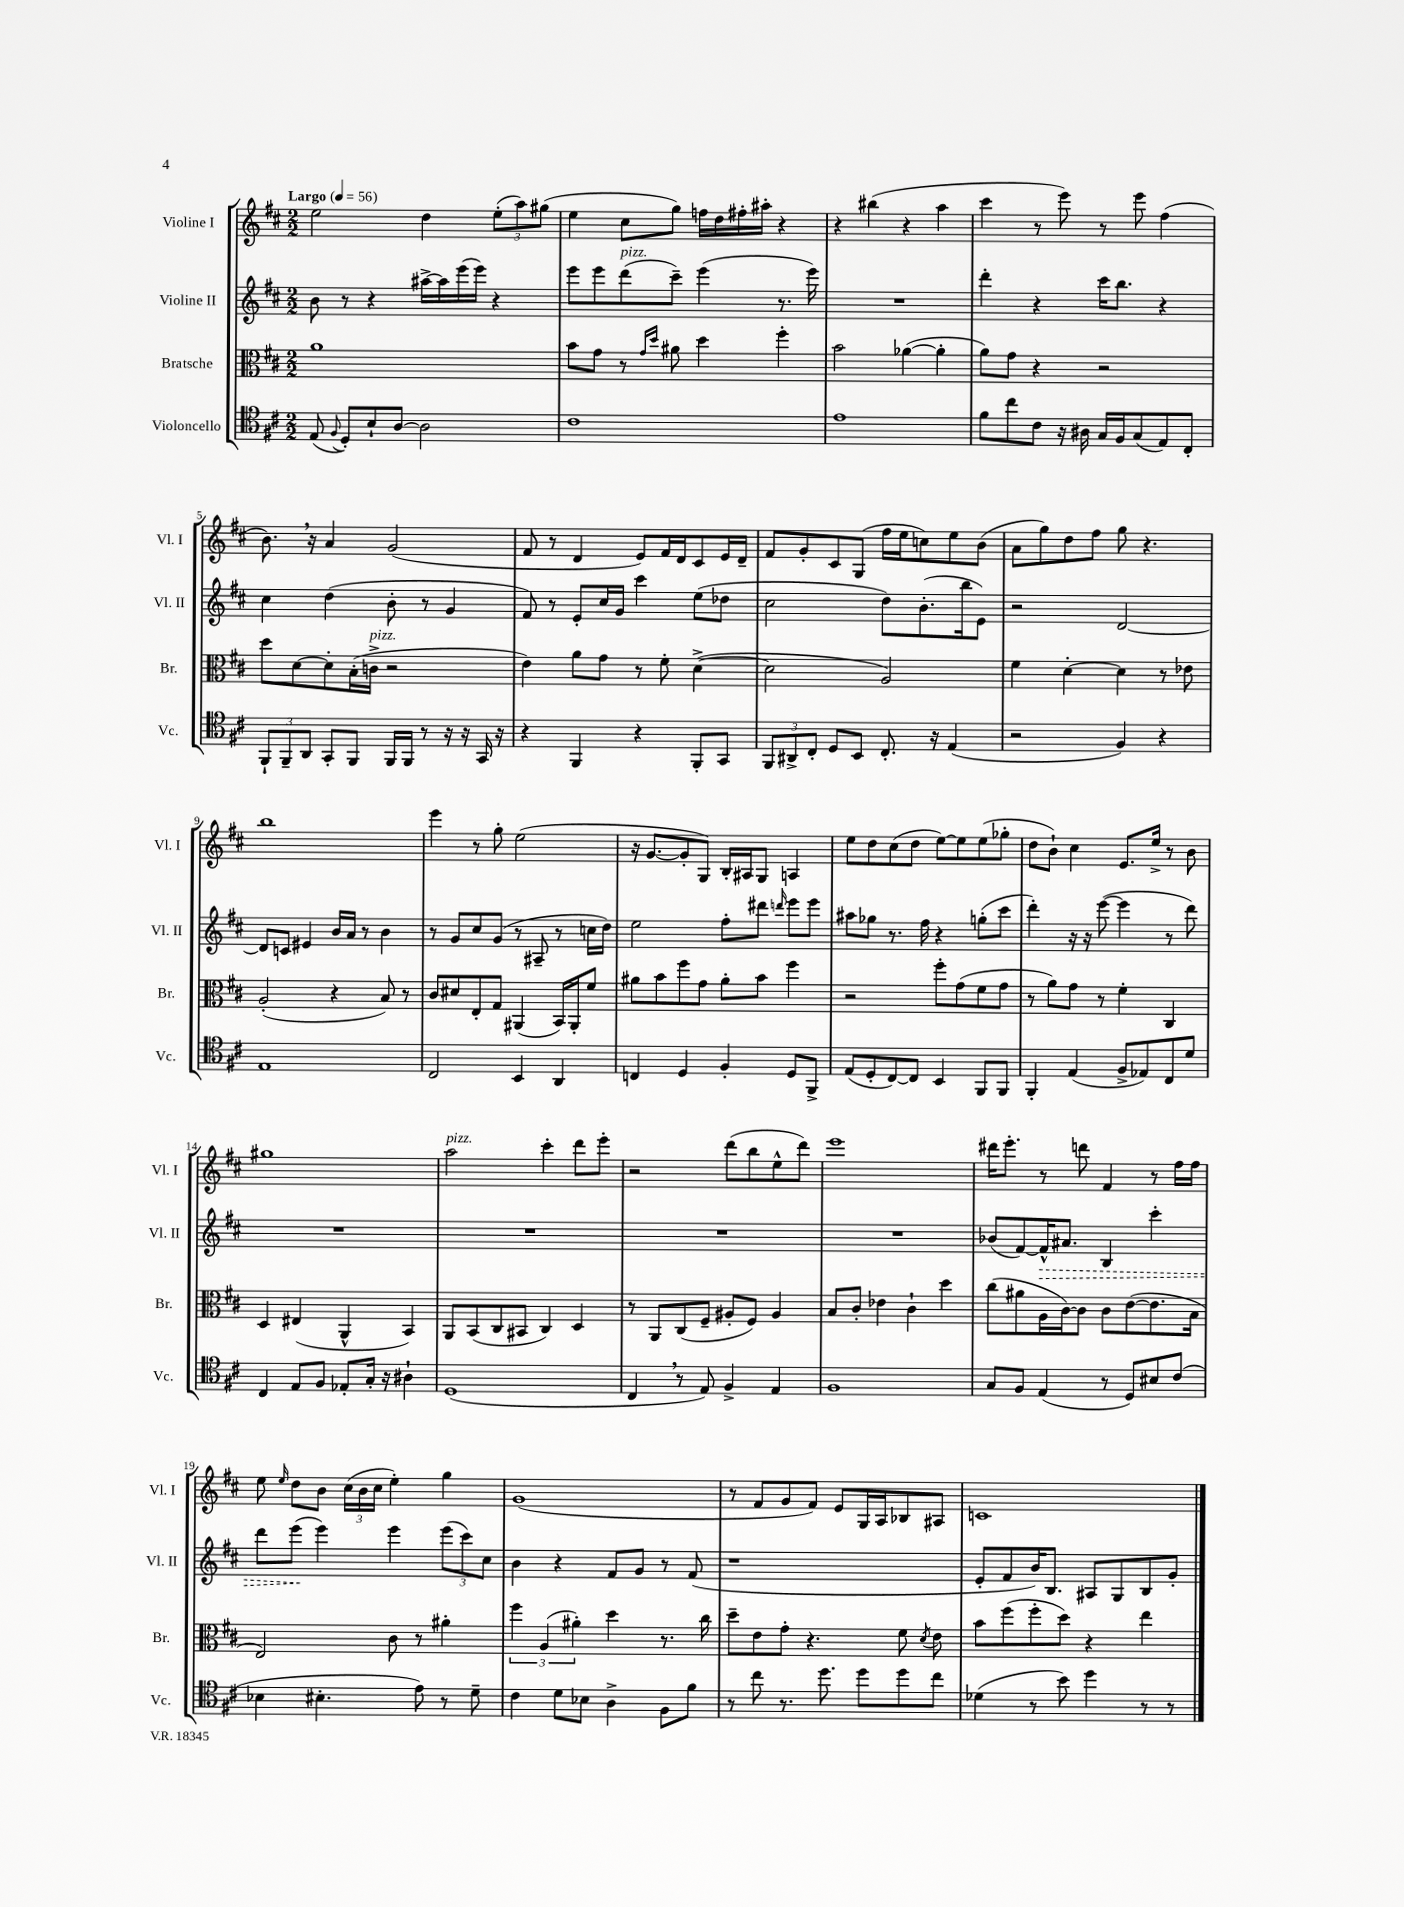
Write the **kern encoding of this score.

**kern	**kern	**kern	**kern
*staff4	*staff3	*staff2	*staff1
*clefC4	*clefC3	*clefG2	*clefG2
*k[f#c#]	*k[f#c#]	*k[f#c#]	*k[f#c#]
*M2/2	*M2/2	*M2/2	*M2/2
*MM56	*MM56	*MM56	*MM56
(8E	1a	8b	2ee
8qqF#	.	.	.
8D')	.	8r	.
8B`	.	4r	.
[8A	.	.	.
2A]	.	[16aa#^	4dd
.	.	16aa#]	.
.	.	(16eee	.
.	.	16eee)	.
.	.	4r	(12ee'
.	.	.	12aa)
.	.	.	(12gg#
=	=	=	=
1c#	8b	8eee	4ee
.	8g	8eee	.
.	8r	(8ddd	8cc#
.	16qqg	.	.
.	16qqdd	.	.
.	8a#	8ccc#~)	8gg)
.	4dd	(4eee	16ff
.	.	.	16dd
.	.	.	16ff#'
.	.	.	16aa#'
.	4ff#'	8.r	4r
.	.	16eee)	.
=	=	=	=
1e	2b	1r	4r
.	.	.	(4bb#
.	([4a-	.	4r
.	4a-']	.	4aa
=	=	=	=
8f#	8a)	4ddd'	4ccc#
8cc#	8g	.	.
8c#	4r	4r	8r
16r	.	.	8eee)
16A#	.	.	.
16G	2r	16ccc#	8r
16F#	.	8.bb	.
(8G	.	.	8eee
8E)	.	4r	(4ff#
8C#'	.	.	.
=	=	=	=
12FF#`	8dd	4cc#	8.b)
12FF#~	.	.	.
.	[8d	.	.
12AA	.	.	.
.	.	.	16r
8GG'	8d']	(4dd	4a
8FF#	(16B'	.	.
.	16c^	.	.
16FF#	2r	8b'	(2g
16FF#	.	.	.
8r	.	8r	.
16r	.	4g	.
16r	.	.	.
16GG	.	.	.
16r	.	.	.
=	=	=	=
4r	4e)	8f#)	8f#
.	.	8r	8r
4FF#	8a	8e'	4d
.	8g	16cc#	.
.	.	16g	.
4r	8r	4ccc#	8e)
.	8f#'	.	16f#
.	.	.	16d
8FF#'	([4d^	(8ee	8c#
8GG	.	8dd-	16e
.	.	.	16d~
=	=	=	=
12FF#	2d]	2cc#	8f#
12AA#^	.	.	.
.	.	.	8g'
12C#'	.	.	.
8D	.	.	8c#
8BB	.	.	(8G
8.C#'	2A)	8dd)	16ff#
.	.	.	16ee
.	.	(8.b'	8cc)
16r	.	.	.
(4E	.	.	8ee
.	.	16bb	.
.	.	8e)	(8b
=	=	=	=
2r	4f#	2r	8a
.	.	.	8gg)
.	[4d'	.	8dd
.	.	.	8ff#
4F#)	4d]	[2d	8gg
.	.	.	4.r
4r	8r	.	.
.	8e-	.	.
=	=	=	=
1E	(2A'	8d]	1bb
.	.	8c	.
.	.	4e#	.
.	4r	16b	.
.	.	16a	.
.	.	8r	.
.	8B)	4b	.
.	8r	.	.
=	=	=	=
2C#	8c#	8r	4eee
.	8d#	8g	.
.	8E'	8cc#	8r
.	8G	(8g	8gg'
4BB	(4AA#	8r	(2ee
.	.	8A#~	.
4AA	16BB)	8r	.
.	16AA#'	.	.
.	8f#	16cc	.
.	.	16dd)	.
=	=	=	=
4C	8a#	2ee	16r
.	.	.	[8.g
.	8b	.	.
4D	8ff#	.	8g']
.	8g	.	8G)
4F#'	8a#'	8ff#'	16B'
.	.	.	16A#
.	8b	8ddd#	8G
.	.	16qqddd	.
8D	4ff#	8eee	4A
8FF#^	.	8eee	.
=	=	=	=
(8E	2r	8aa#	8ee
8D'	.	8gg-	8dd
[8C#)	.	8.r	(8cc#
8C#]	.	.	8dd
.	.	16ff#	.
4BB	8ff#'	4r	[8ee)
.	(8g	.	8ee]
8FF#	8f#	(8gg'	(8ee
8FF#	8g	8ccc#	8gg-'
=	=	=	=
4FF#'	8r	4ddd')	8dd
.	8a)	.	8b`)
(4E	8g	16r	4cc#
.	.	16r	.
.	8r	([8eee	.
8F#^	4f#'	4eee]	8.e
8E-)	.	.	.
.	.	.	16ee^
8C#	4C#	8r	8r
8d	.	8ddd)	8b
=	=	=	=
4C#	4D	1r	1gg#
8E	(4E#	.	.
8F#	.	.	.
8E-'	4AA^^	.	.
16G'	.	.	.
16r	.	.	.
4A#`	4BB)	.	.
=	=	=	=
(1D	8AA	1r	2aa
.	(8BB	.	.
.	8C#	.	.
.	8BB#	.	.
.	4C#)	.	4ccc#'
.	4D	.	8ddd
.	.	.	8eee'
=	=	=	=
4C#	8r	1r	2r
.	8AA	.	.
8r	(8C#	.	.
8E)	8F#~	.	.
4F#^	8A#'	.	(8ddd
.	8F#)	.	8bb
4E	4A#	.	8ee^^
.	.	.	8ddd)
=	=	=	=
1F#	8B	1r	1eee
.	8c#'	.	.
.	4e-	.	.
.	4c#`	.	.
.	4dd	.	.
=	=	=	=
8G	(8cc#	(8b-	16ddd#
.	.	.	8.eee'
8F#	8a#	[8f#)	.
(4E	16A	16f#^^]	8r
.	[16c#)	8.a#	.
.	8c#]	.	8ddd
8r	8c#	4B	4f#
8D)	([8e	.	.
8B#	8.e]	4ccc#'	8r
(8c#	.	.	16ff#
.	16B	.	16ff#
=	=	=	=
4B-	2E)	8ddd	8ee
.	.	.	16qqee
.	.	(8eee	8dd
4.B#'	.	4eee)	8b
.	.	.	(24cc#
.	.	.	24b
.	.	.	24cc#
.	8c#	4eee	4ee')
8e)	8r	.	.
8r	4a#'	(12eee	4gg
.	.	12ccc#)	.
8d~	.	.	.
.	.	12cc#	.
=	=	=	=
4c#	6ff#	4b	(1g
.	(6A	.	.
8d	.	4r	.
.	6a#')	.	.
8B-	.	.	.
4A^	4dd	8f#	.
.	.	8g	.
8F#	8.r	8r	.
8f#	.	(8f#	.
.	16cc#	.	.
=	=	=	=
8r	8dd~	1r	8r
8cc#	8e	.	8f#
8.r	8g'	.	8g
.	4.r	.	8f#)
8.dd	.	.	.
.	.	.	8e
8dd	.	.	16G
.	.	.	16A
8dd	8f#	.	8B-
.	8qd	.	.
8cc#	8e	.	8A#
=	=	=	=
(4d-	8b	8e'	1c
.	(8ff#	8f#	.
8r	8ff#'	16b)	.
.	.	8.B	.
8b)	8dd)	.	.
4dd	4r	8A#	.
.	.	8G	.
8r	4ee	8B	.
8r	.	8g'	.
==	==	==	==
*-	*-	*-	*-
